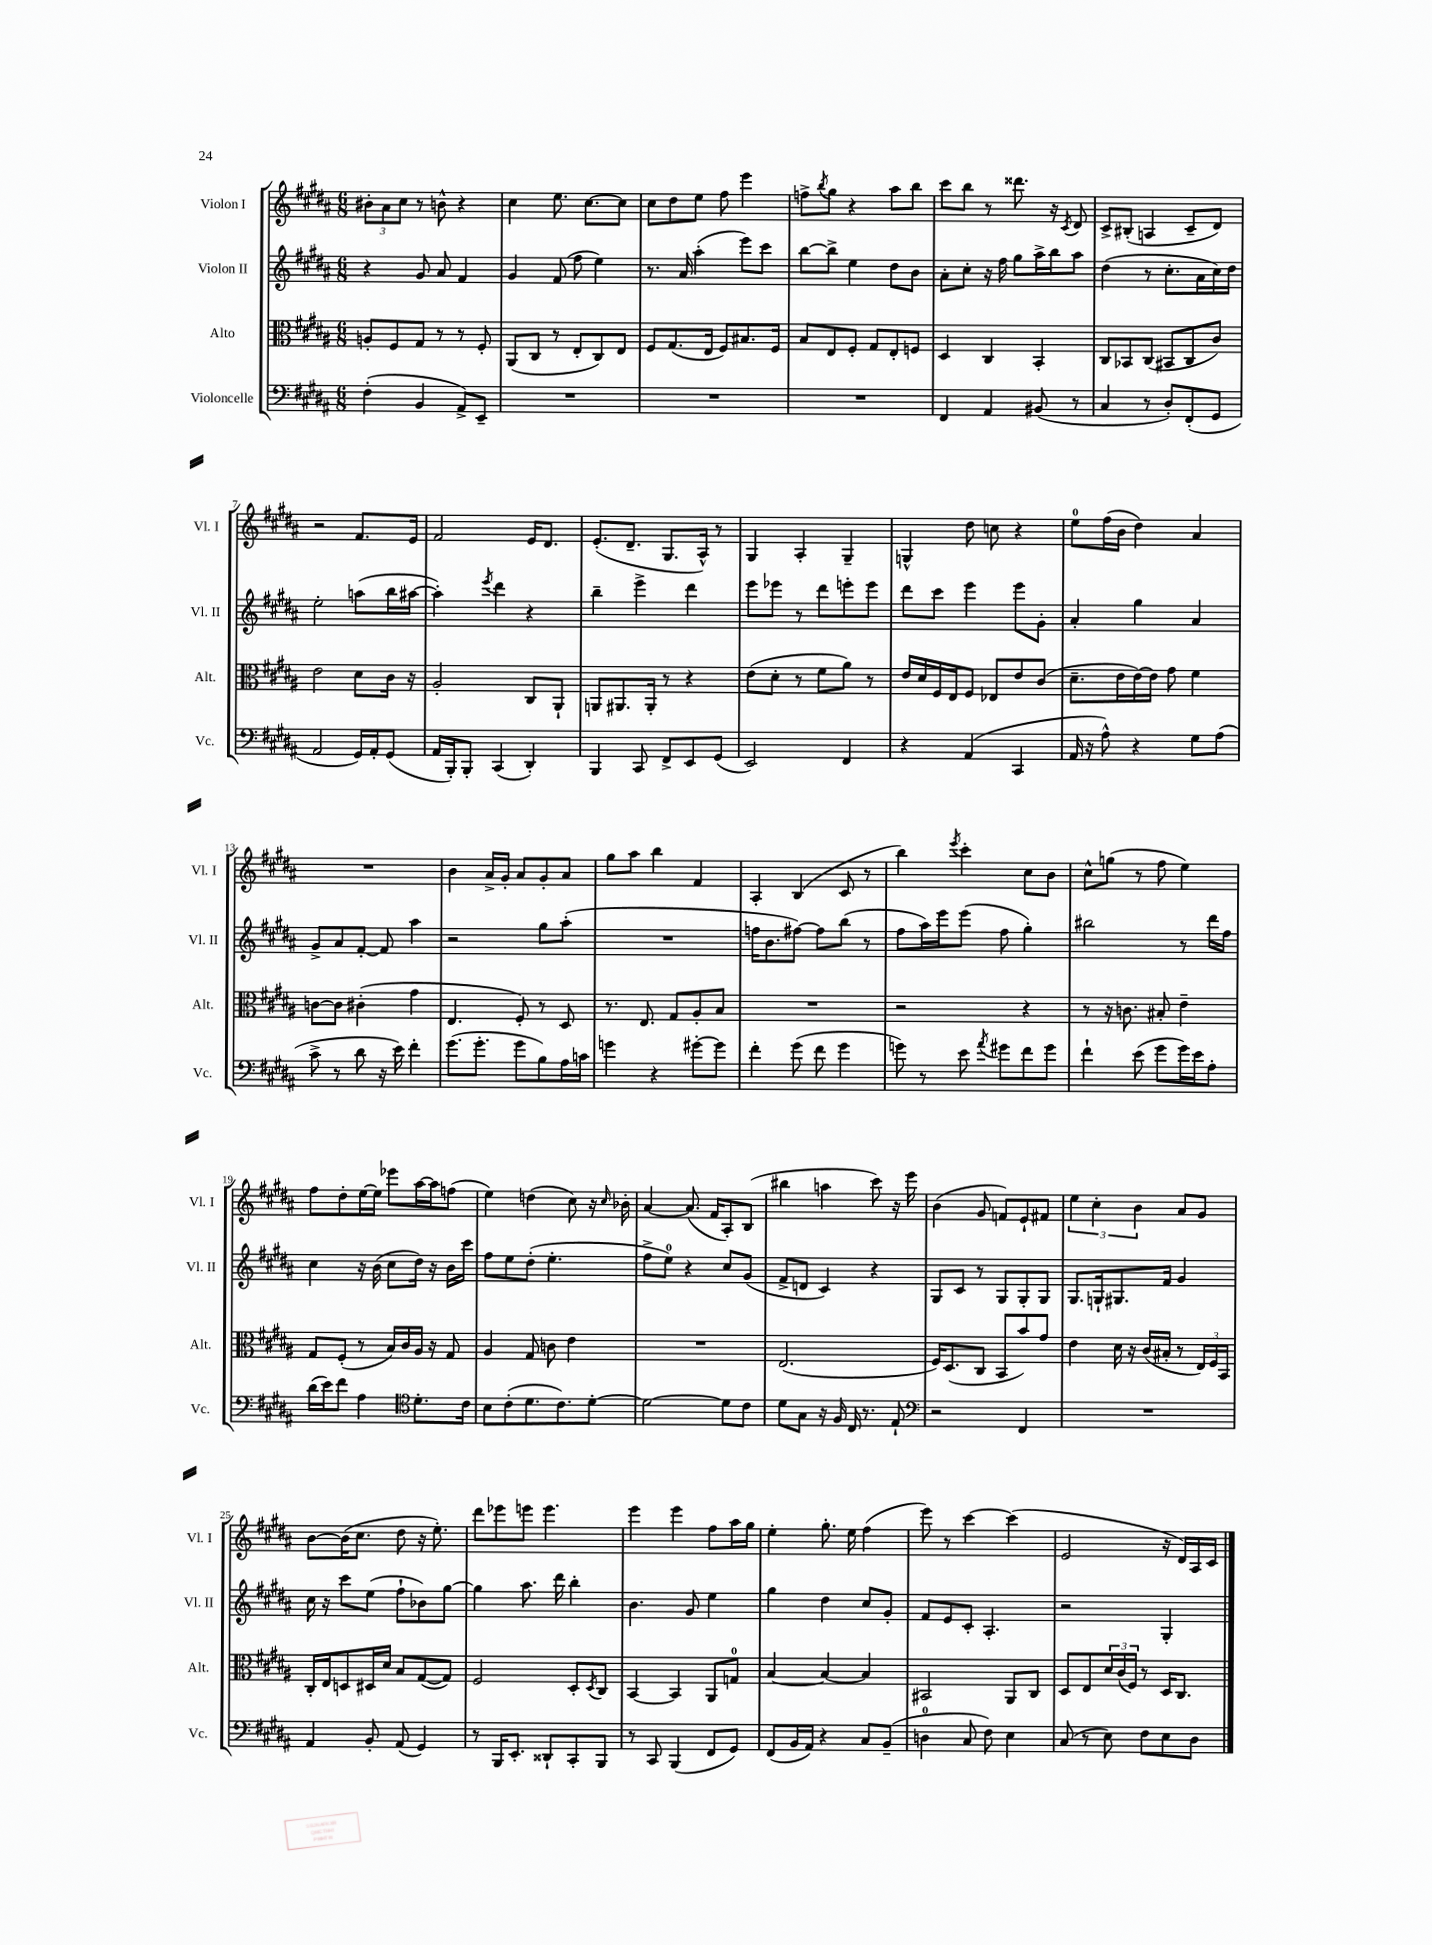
<<
\new StaffGroup <<
\new Staff = "s0" \with { instrumentName = "Violon I" shortInstrumentName = "Vl. I" } {
    \clef treble \key b \major \numericTimeSignature \time 6/8
    \tuplet 3/2 { bis'8-. ais'8 cis''8 } r8 b'8-^ r4 |
    cis''4 e''8. cis''8.~ cis''8 |
    cis''8 dis''8 e''8 fis''8 e'''4 |
    f''8-> \acciaccatura { b''8 } gis''8 r4 ais''8 b''8 |
    cis'''8 b''8 r8 disis'''8. r16 \acciaccatura { cis'8 } dis'8 |
    cis'8-> bis8-.( a4 cis'8-- dis'8) |
    r2 fis'8. e'16 |
    fis'2 e'16 dis'8. |
    e'8.-.( dis'8.-- gis8. ais16-^) r8 |
    gis4 ais4-. gis4-- |
    g4-^ dis''8 c''8 r4 |
    e''8-0 fis''16( b'16 dis''4) ais'4 |
    R2. |
    b'4 ais'16-> gis'16-. ais'8 gis'8-. ais'8 |
    gis''8 ais''8 b''4 fis'4 |
    ais4-. b4( cis'8 r8 |
    b''4) \acciaccatura { e'''8 } cis'''4-. cis''8 b'8 |
    cis''8-^ g''8( r8 fis''8 e''4) |
    fis''8 dis''8-. e''16~ e''16 ees'''8 ais''16~ ais''16 f''8( |
    e''4) d''4( cis''8) r16 \grace { cis''16 } bes'16-. |
    ais'4~ ais'8.( fis'16 ais8-.) b8( |
    bis''4 a''4 cis'''8) r16 e'''16 |
    b'4( gis'8 f'8) e'8-! fis'8 |
    \tuplet 3/2 { e''4 cis''4-. b'4 } ais'8 gis'8 |
    b'8~ b'16( cis''8. dis''8 r16 e''8.-.) |
    dis'''8 ees'''8 e'''8 e'''4. |
    e'''4 e'''4 fis''8 ais''16 gis''16 |
    e''4-. gis''8.-. e''16 fis''4( |
    e'''8) r8 cis'''4~ cis'''4( |
    e'2 r16 dis'16) ais16 cis'16 \bar "|." |
}
\new Staff = "s1" \with { instrumentName = "Violon II" shortInstrumentName = "Vl. II" } {
    \clef treble \key b \major \numericTimeSignature \time 6/8
    r4 gis'8 ais'8 fis'4 |
    gis'4 fis'8( fis''8 e''4) |
    r8. ais'16 ais''4-.( e'''8) cis'''8 |
    b''8~ b''8-> e''4 dis''8 b'8 |
    ais'8-. cis''8-. r16 fis''16 gis''8 ais''16-> b''16 ais''8 |
    dis''4( r8 cis''8.-. ais'16 cis''16) dis''16 |
    e''2-. a''8( b''16 ais''16~ |
    ais''4-.) \acciaccatura { e'''8 } dis'''4 r4 |
    b''4-- e'''4-> dis'''4 |
    e'''8 ees'''8 r8 dis'''8 e'''8-. e'''8 |
    dis'''8 cis'''8 e'''4 e'''8 gis'8-. |
    ais'4-. gis''4 ais'4 |
    gis'8-> ais'8 fis'8~-. fis'8 ais''4 |
    r2 gis''8 ais''8-.( |
    R2. |
    f''16 b'8. fis''8~) fis''8 b''8( r8 |
    fis''8 ais''16) e'''16 e'''8( fis''8 gis''4-.) |
    bis''2 r8 dis'''16 fis''16 |
    cis''4 r16 b'16( cis''8 dis''16) r16 b'16 cis'''16 |
    fis''8 e''8 dis''8-.( e''4.-. |
    fis''8-> e''8-0) r4 cis''8 gis'8( |
    fis'8-> d'8 cis'4) r4 |
    gis8 cis'8 r8 gis8 gis8-. gis8 |
    gis8. g16-! gis8. fis'16 gis'4 |
    cis''16 r16 cis'''8 e''8( fis''8-! bes'8) gis''8~ |
    gis''4 ais''8. dis'''16 b''4-. |
    b'4. gis'8 e''4 |
    gis''4 dis''4 cis''8 gis'8-. |
    fis'8 e'8 cis'8-. ais4.-. |
    r2 gis4-. \bar "|." |
}
\new Staff = "s2" \with { instrumentName = "Alto" shortInstrumentName = "Alt." } {
    \clef alto \key b \major \numericTimeSignature \time 6/8
    a8-. fis8 gis8 r8 r8 fis8-. |
    ais,8( cis8 r8 e8-. cis8) e8 |
    fis8 gis8.( e16 fis8) bis8. fis16 |
    b8 e8 fis8-. gis8 e8-. f8 |
    dis4 cis4 b,4-. |
    cis8 bes,8 cis8( bis,8 cis8 cis'8) |
    e'2 dis'8 cis'16 r16 |
    ais2-. cis8 ais,8-! |
    a,8 ais,8. ais,16-. r8 r4 |
    e'8( dis'8-. r8 fis'8 ais'8) r8 |
    e'16 dis'16 fis16 e16 fis8 ees8 e'8 cis'8( |
    dis'8.-- e'16 e'16~) e'16 gis'8 fis'4 |
    c'8~ c'8 cis'4-.( gis'4 |
    e4. fis8-.) r8 dis8 |
    r8. e8. gis8 ais8-. b8 |
    R2. |
    r2 r4 |
    r8 r16 c'8. bis8-. e'4-- |
    gis8 fis8-.( r8 b16) cis'16 ais16 r16 gis8 |
    ais4 gis8 c'8 e'4 |
    R2. |
    e2.( |
    fis16) dis8.( cis8 b,8 b'8) gis'8 |
    e'4 dis'16 r16 cis'16( bis16-. r8 \tuplet 3/2 { e16) fis16 b,16 } |
    cis16-. e16 d8 dis16 dis'16 b8 gis8~( gis8) |
    fis2 dis8-. \acciaccatura { dis8 } cis8 |
    b,4~ b,4 ais,8 g8-0 |
    b4~ b4~ b4 |
    bis,2 ais,8 cis8 |
    dis8 e8 \tuplet 3/2 { dis'16 cis'16( fis16) } r8 dis16 cis8. \bar "|." |
}
\new Staff = "s3" \with { instrumentName = "Violoncelle" shortInstrumentName = "Vc." } {
    \clef bass \key b \major \numericTimeSignature \time 6/8
    fis4-.( b,4 ais,8->) e,8-- |
    R2. |
    R2. |
    R2. |
    fis,4 ais,4 bis,8( r8 |
    cis4 r8 dis8-.) fis,8-.( gis,8 |
    ais,2 gis,16) ais,16-. gis,8( |
    ais,16 b,,16-.) b,,8-. cis,4( dis,4-.) |
    b,,4 cis,8 fis,8-> e,8 gis,8( |
    e,2) fis,4 |
    r4 ais,4( cis,4 |
    ais,16 r16 ais8-^) r4 gis8 ais8( |
    cis'8-> r8 dis'8 r16 e'16) fis'4-. |
    gis'8.( gis'8.-. gis'8 b8) ais16 c'16 |
    g'4 r4 gis'8~-. gis'8 |
    fis'4-. gis'8( fis'8 gis'4 |
    g'8) r8 e'8 \acciaccatura { ais'8 } gis'8 fis'8 gis'8 |
    fis'4-! e'8( gis'8 gis'16) e'16 ais8-. |
    dis'16( e'16) fis'8 ais4 \clef tenor dis'8.-. cis'16 |
    b8 cis'8-.( dis'8. cis'8.) dis'8~-. |
    dis'2~ dis'8 cis'8 |
    dis'8 gis8 r16 fis16 cis16 r8. e8-! |
    \clef bass r2 fis,4 |
    R2. |
    ais,4 b,8-. ais,8( gis,4) |
    r8 b,,16 e,8.-. disis,8-! cis,8-. b,,8 |
    r8 cis,8 b,,4( fis,8 gis,8) |
    fis,8( b,16 ais,16) r4 cis8 b,8--( |
    d4-0 cis8 fis8) e4 |
    cis8( r8 e8) fis8 e8 dis8 \bar "|." |
}
>>
>>
